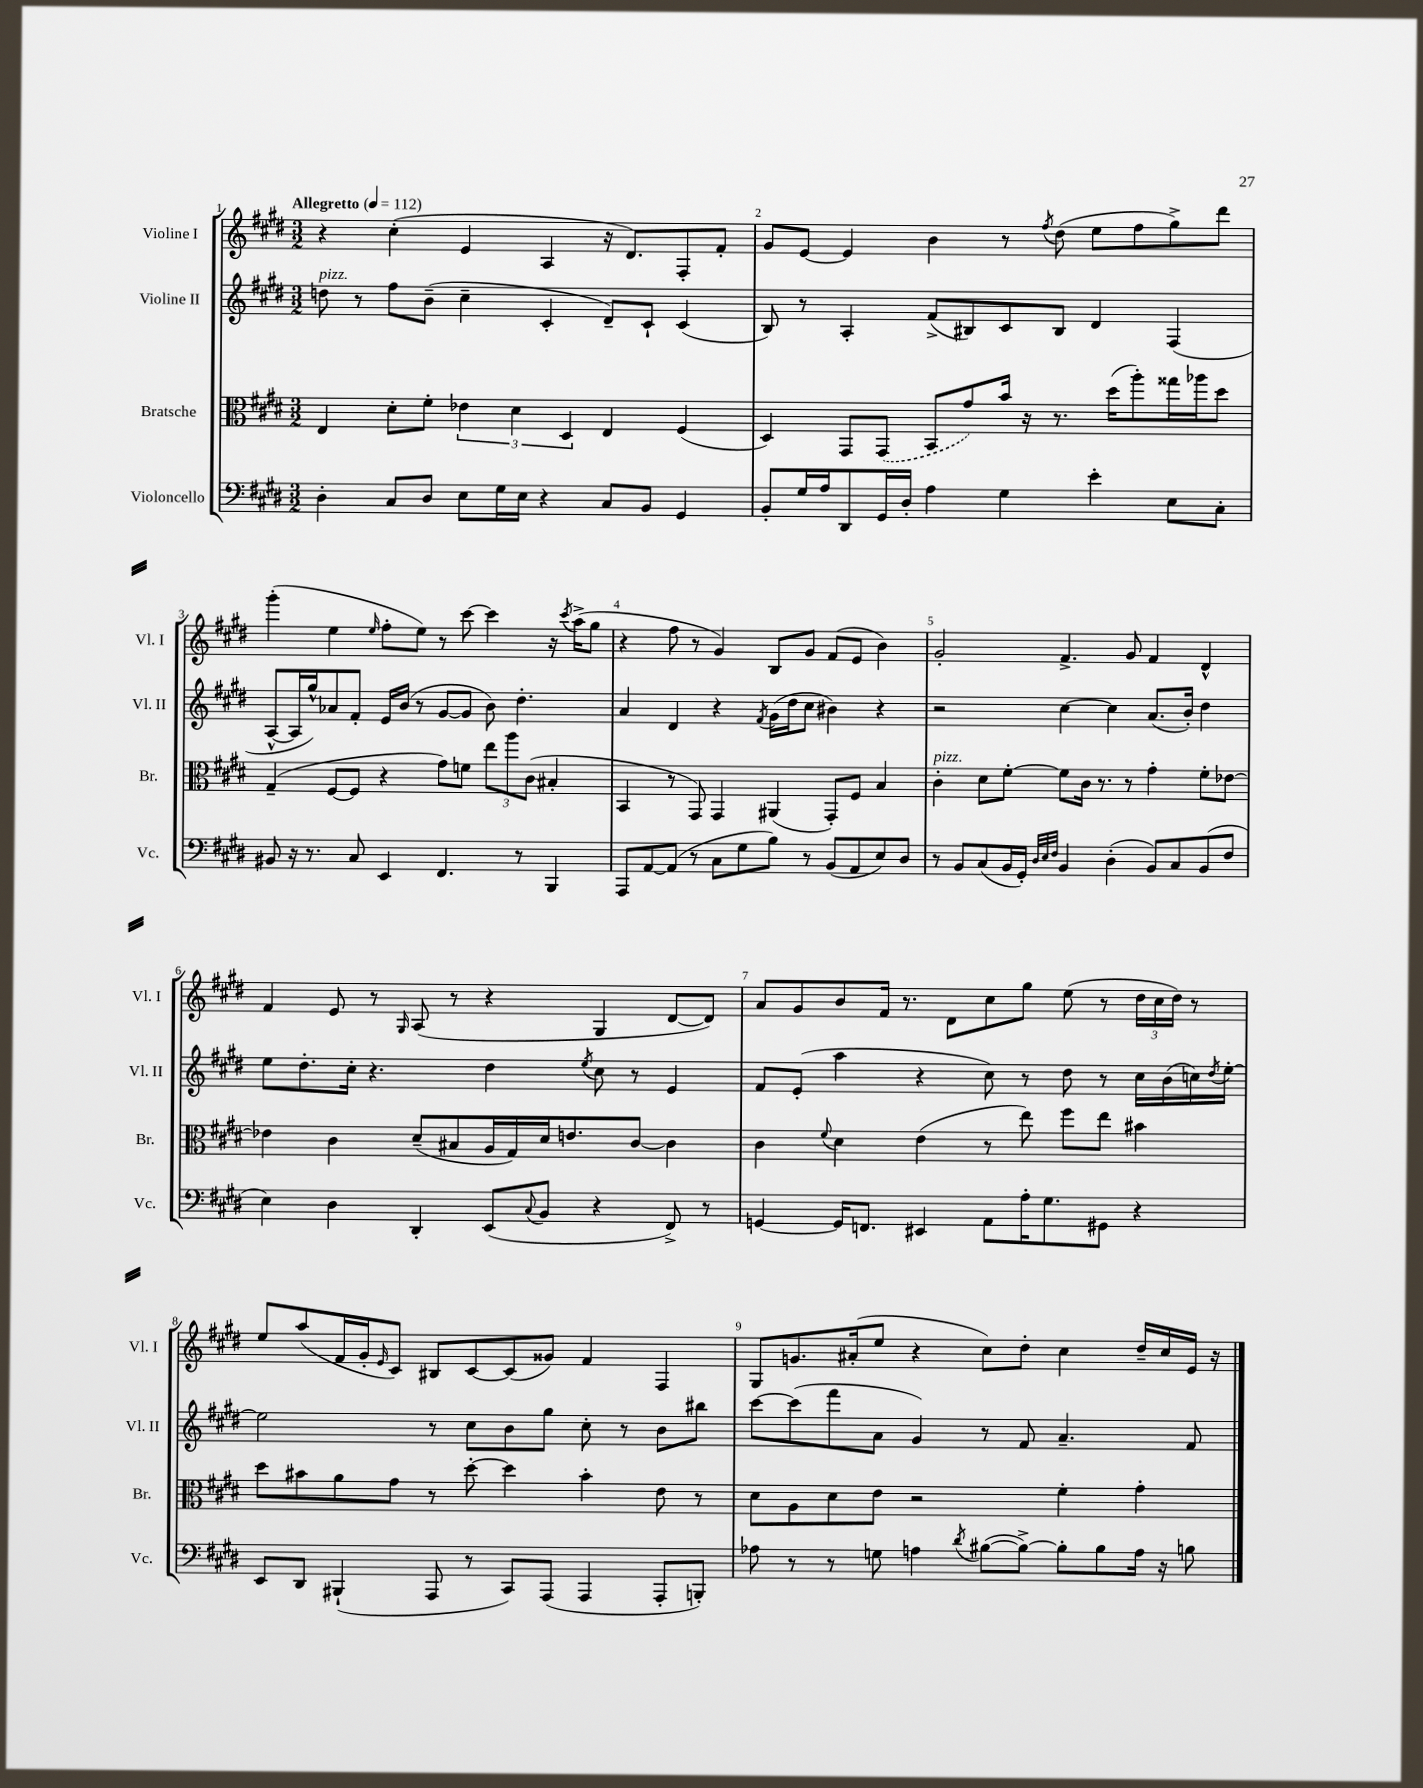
<<
\new StaffGroup <<
\new Staff = "s0" \with { instrumentName = "Violine I" shortInstrumentName = "Vl. I" } {
    \clef treble \key e \major \numericTimeSignature \time 3/2 \tempo "Allegretto" 4 = 112
    r4 cis''4-.( e'4 a4 r16 dis'8.) fis8-. fis'8-. |
    gis'8 e'8~ e'4 b'4 r8 \acciaccatura { fis''8 } dis''8( e''8 fis''8 gis''8->) dis'''8 |
    gis'''4-.( e''4 \grace { e''16 } fis''8-. e''8) r8 cis'''8~ cis'''4 r16 \acciaccatura { cis'''8 } a''16->( gis''8 |
    r4 fis''8 r8 gis'4) b8 gis'8 fis'8( e'8 b'4) |
    gis'2-. fis'4.-> gis'8 fis'4 dis'4-^ |
    fis'4 e'8 r8 \grace { gis16 } a8( r8 r4 gis4 dis'8~ dis'8) |
    a'8 gis'8 b'8 fis'16 r8. dis'8 cis''8 gis''8 e''8( r8 \tuplet 3/2 { dis''16 cis''16 dis''16) } r8 |
    e''8 a''8( fis'16 gis'16-. \grace { e'16 } cis'8) bis8 cis'8~ cis'8( gisis'8) fis'4 fis4 |
    gis8 g'8. ais'16-.( e''8 r4 cis''8) dis''8-. cis''4 dis''16-- cis''16 e'16 r16 \bar "|." |
}
\new Staff = "s1" \with { instrumentName = "Violine II" shortInstrumentName = "Vl. II" } {
    \clef treble \key e \major \numericTimeSignature \time 3/2
    d''8^\markup { \italic "pizz." } r8 fis''8 b'8--( cis''4-- cis'4-. dis'8--) cis'8-! cis'4( |
    b8) r8 a4-. fis'8->( bis8) cis'8 bis8 dis'4 fis4( |
    a8~-^ a16 gis''16-^) aes'8 fis'8-. e'16 b'16( r8 gis'8~ gis'8 b'8) dis''4.-. |
    a'4 dis'4 r4 \acciaccatura { fis'8 } gis'16( dis''16 cis''8 bis'4) r4 |
    r2 cis''4~ cis''4 a'8.( b'16-.) dis''4 |
    e''8 dis''8.-. cis''16-. r4. dis''4 \acciaccatura { e''8 } cis''8 r8 e'4 |
    fis'8 e'8-.( a''4 r4 cis''8) r8 dis''8 r8 cis''16 b'16( c''16) \acciaccatura { dis''8 } e''16~-. |
    e''2 r8 cis''8 b'8 gis''8 cis''8-. r8 b'8 bis''8 |
    cis'''8~ cis'''8( fis'''8 a'8 gis'4) r8 fis'8 a'4.-- fis'8 \bar "|." |
}
\new Staff = "s2" \with { instrumentName = "Bratsche" shortInstrumentName = "Br." } {
    \clef alto \key e \major \numericTimeSignature \time 3/2
    e4 dis'8-. fis'8-. \tuplet 3/2 { ees'4 dis'4 dis4 } e4 fis4( |
    dis4) gis,8 \once \slurDashed gis,8( b,8 gis'8) b'16 r16 r8. dis''16( a''8-.) gisis''16 aes''16 dis''8 |
    gis4--( fis8~ fis8 r4 gis'8) f'8 \tuplet 3/2 { e''8 a''8 cis'8( } bis4-. |
    b,4 r8 gis,8) gis,4 ais,4( gis,8-.) fis8 b4 |
    cis'4-.^\markup { \italic "pizz." } dis'8 fis'8~-. fis'8 cis'16 r8. r8 gis'4-. fis'8-. ees'8~ |
    ees'4 cis'4 dis'8--( bis8 a16 gis16) dis'16 e'8. cis'8~ cis'4 |
    cis'4 \appoggiatura { fis'8 } dis'4 e'4( r8 e''8) fis''8 e''8 bis'4 |
    dis''8 bis'8 a'8 gis'8 r8 dis''8~-. dis''4 bis'4-. e'8 r8 |
    dis'8 a8 dis'8 e'8 r2 fis'4-. gis'4-. \bar "|." |
}
\new Staff = "s3" \with { instrumentName = "Violoncello" shortInstrumentName = "Vc." } {
    \clef bass \key e \major \numericTimeSignature \time 3/2
    dis4-. cis8 dis8 e8 gis16 e16 r4 cis8 b,8 gis,4 |
    b,8-. gis16 a16 dis,8 gis,16 dis16-. a4 gis4 e'4-. e8 cis8-. |
    bis,8 r16 r8. cis8 e,4 fis,4. r8 b,,4 |
    a,,8 a,8~ a,8( r8 cis8 gis8 b8) r8 b,8( a,8 e8) dis8 |
    r8 b,8 cis8( b,16 gis,16-.) \grace { dis32 e32 fis32 } b,4 dis4-.( b,8) cis8 b,8( fis8 |
    e4) dis4 dis,4-. e,8( \appoggiatura { cis8 } b,8 r4 fis,8->) r8 |
    g,4~ g,16 f,8. eis,4 a,8 a16-. gis8. gis,8 r4 |
    e,8 dis,8 bis,,4-!( a,,8 r8 cis,8) a,,8( a,,4 a,,8-. b,,8-.) |
    aes8 r8 r8 g8 a4 \acciaccatura { dis'8 } bis8~( bis8~->) bis8-. bis8 a16 r16 b8 \bar "|." |
}
>>
>>
\layout { \context { \Score \override BarNumber.break-visibility = ##(#f #t #t) barNumberVisibility = #all-bar-numbers-visible } }
